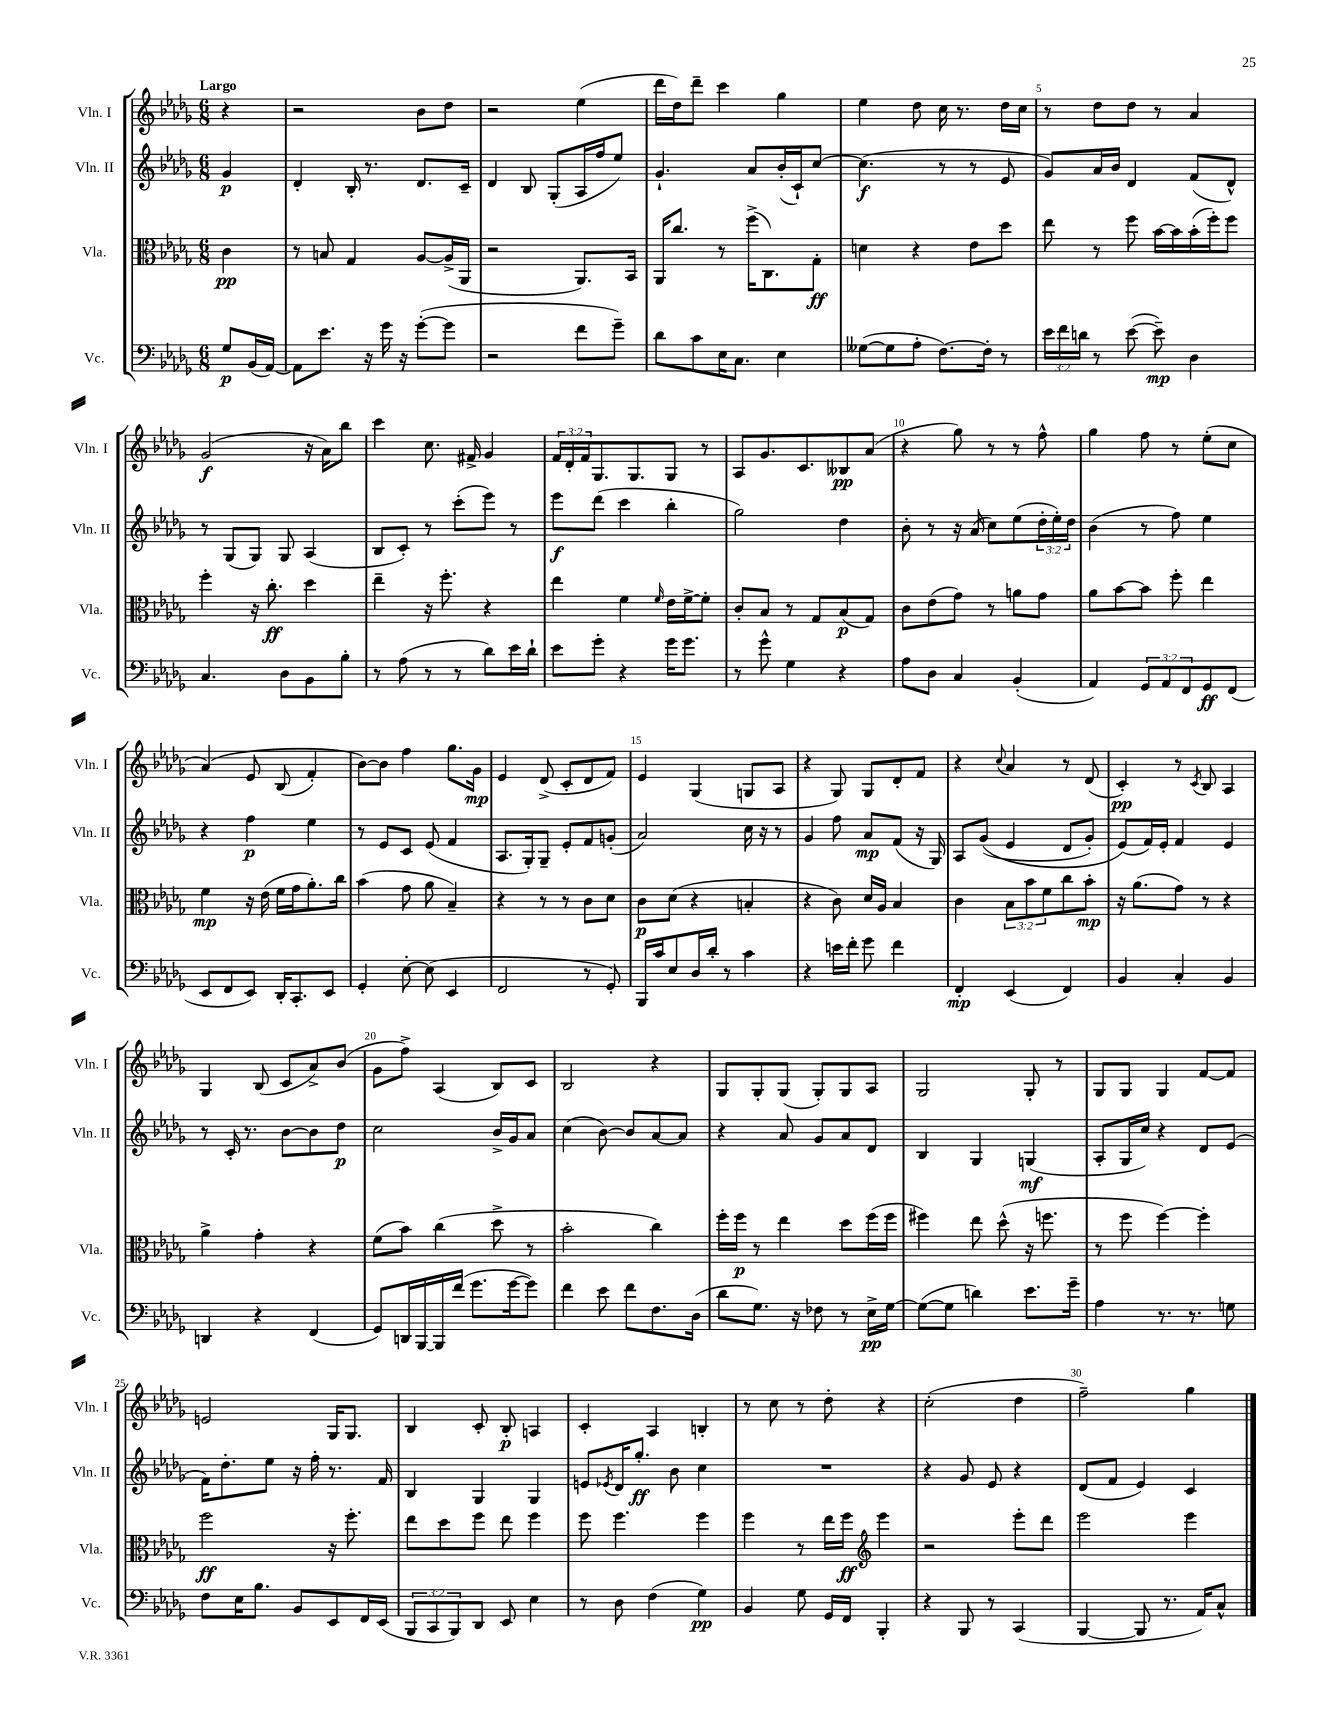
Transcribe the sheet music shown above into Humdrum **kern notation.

**kern	**kern	**kern	**kern
*staff4	*staff3	*staff2	*staff1
*clefF4	*clefC3	*clefG2	*clefG2
*k[b-e-a-d-g-]	*k[b-e-a-d-g-]	*k[b-e-a-d-g-]	*k[b-e-a-d-g-]
*M6/8	*M6/8	*M6/8	*M6/8
8G-	4c	4g-	4r
(16BB-	.	.	.
[16AA-)	.	.	.
=	=	=	=
8AA-]	8r	4d-'	2r
8.e-	8B	.	.
.	4G-	16B-'	.
16r	.	8.r	.
16g-	.	.	.
16r	.	.	.
([8g-'	[8A-	8.d-	8b-
8g-]	(16A-^]	.	8dd-
.	16AA-	16c~	.
=	=	=	=
2r	2r	4d-	2r
.	.	8B-	.
.	.	(8G-'	.
8f	8.AA-)	16A-	(4ee-
.	.	16ff	.
8g-~)	.	8ee-)	.
.	16BB-	.	.
=	=	=	=
8d-	16AA-	4.g-`	16ddd-
.	8.cc	.	16dd-)
8c	.	.	8ddd-~
16E-	8r	.	4ccc
8.C	.	.	.
.	(16ff^	8a-	.
.	8.C)	.	.
4E-	.	(16b-'	4gg-
.	.	16c`)	.
.	8G-'	[8cc	.
=	=	=	=
([8G--	4d	(4.cc]	4ee-
8G--]	.	.	.
8A-'	4r	.	8dd-
[8.F)	.	8r	16cc
.	.	.	8.r
.	8e-	8r	.
16F']	.	.	.
8r	8dd-	8e-	16dd-
.	.	.	16cc
=	=	=	=
24e-	8ee-	8g-)	8r
24f	.	.	.
24d	.	.	.
8r	8r	16a-	8dd-
.	.	16b-	.
([8e-	8ff	4d-	8dd-
8e-~])	[16b-	.	8r
.	16b-]	.	.
4D-	(16b-'	(8f	4a-
.	16ff')	.	.
.	8ff	8d-^^)	.
=	=	=	=
4.C	4ff'	8r	(2g-
.	.	(8G-	.
.	16r	8G-)	.
.	8.cc'	.	.
8D-	.	8G-	.
8BB-	4dd-	(4A-	16r
.	.	.	16a-)
8B-'	.	.	8bb-
=	=	=	=
8r	4ee-~	8B-	4ccc
(8A-	.	8c')	.
8r	16r	8r	8.cc
.	8.ff'	.	.
8r	.	(8ccc'	.
.	.	.	16f#^
8d-)	4r	8eee-)	4g-
16e-	.	8r	.
16d-`	.	.	.
=	=	=	=
8e-	4ee-	8eee-	24f
.	.	.	24d-'
.	.	.	24f
8g-'	.	(8ddd-	8.G-
4r	4f	4ccc	.
.	.	.	8.G-
.	16qqf	.	.
16g-	16e-	4bb-'	8G-
8.g-	[16f^	.	.
.	8f']	.	8r
=	=	=	=
8r	8c'	2gg-)	8A-
8g-^^	8B-	.	8.g-
4G-	8r	.	.
.	.	.	8.c
.	8G-	.	.
4r	(8B-	4dd-	8B--
.	8G-)	.	(8a-
=	=	=	=
8A-	8c	8b-'	4r
8D-	(8e-	8r	.
4C	8g-)	16r	8gg-)
.	.	(16a-	.
.	8r	8cc)	8r
(4BB-'	8a	(8ee-	8r
.	8g-	24dd-'	8ff^^
.	.	24ee-')	.
.	.	24dd-	.
=	=	=	=
4AA-)	8a-	(4b-	4gg-
.	[8b-	.	.
12GG-	8b-]	8r	8ff
12AA-	.	.	.
.	8ff'	8ff)	8r
12FF	.	.	.
8GG-	4ee-	4ee-	(8ee-'
(8FF	.	.	8cc
=	=	=	=
8EE-	4f	4r	&(4a-)
8FF	.	.	.
8EE-)	16r	4ff	8e-
.	(16e-	.	.
16DD-'	16f	.	(8B-
8.CC'	16g-	.	.
.	8.a-')	4ee-	4f')
8EE-	.	.	.
.	16cc	.	.
=	=	=	=
4GG-'	(4b-	8r	[8b-&)
.	.	8e-	8b-]
[8E-'	8g-	8c	4ff
(8E-]	8a-	(8e-	.
4EE-	4B-~)	4f	8.gg-
.	.	.	16g-
=	=	=	=
2FF	4r	8.A-	4e-
.	.	16G-')	.
.	8r	8G-~	(8d-^
.	8r	8e-'	8c'
8r	8c	8f	8d-
8GG-')	8d-	(8g'	8f)
=	=	=	=
16BBB-	8c	2a-)	4e-
16c	.	.	.
8E-	(8d-	.	.
16D-	4r	.	(4G-
16d-'	.	.	.
8r	.	.	.
4c	4B'	16cc	8G
.	.	16r	.
.	.	8r	8A-
=	=	=	=
4r	4r	4g-	4r
16e	8c)	8ff	8G-)
16f'	.	.	.
8g-	16d-	8a-	8G-
.	16A-	.	.
4f	4B-	(8f	8d-'
.	.	16r	8f
.	.	16G-)	.
=	=	=	=
4FF'	4c	8A-	4r
.	.	&((8g-	.
.	.	.	8qqcc
(4EE-	12B-	4e-	4a-
.	12b-	.	.
.	12f	.	.
4FF)	8cc	8d-	8r
.	8b-'	8g-')	(8d-
=	=	=	=
4BB-	16r	(8e-&)	4c')
.	(8.a-	.	.
.	.	16f)	.
.	.	16e-'	.
4C'	8g-)	4f	8r
.	.	.	8qc
.	8r	.	8B-
4BB-	4r	4e-	4A-
=	=	=	=
4DD	4a-^	8r	4G-
.	.	16c'	.
.	.	8.r	.
4r	4g-'	.	(8B-
.	.	[8b-	8c
(4FF	4r	8b-]	8a-^)
.	.	8dd-	(8b-
=	=	=	=
8GG-)	(8f	2cc	8g-
16DD	8b-)	.	8ff^)
[16BBB-	.	.	.
16BBB-]	(4cc	.	(4A-
(16f	.	.	.
8.g-	.	.	.
.	8dd-^	16b-^	8B-)
[16g-	.	16g-	.
8g-])	8r	8a-	8c
=	=	=	=
4f	2b-'	(4cc	2B-
8e-	.	[8b-)	.
8f	.	8b-]	.
8.F	4cc)	[8a-	4r
.	.	8a-]	.
(16D-	.	.	.
=	=	=	=
8d-	16ff'	4r	8G-
.	16ff	.	.
8.G-)	8r	.	8G-'
.	4ee-	8a-	(8G-
16r	.	.	.
8F-	.	8g-	8G-')
8r	8dd-	8a-	8G-
16E-^	(16ff	8d-	8A-
[16G-	16ff	.	.
=	=	=	=
(8G-_	4ff#)	4B-	2G-
8G-]	.	.	.
4d)	8ee-	4G-	.
.	(8dd-^^	.	.
8.e-	16r	(4G	8G-'
.	8.ff	.	.
.	.	.	8r
16g-~	.	.	.
=	=	=	=
4A-	8r	8A-'	8G-
.	8ff	16G-	8G-
.	.	16cc)	.
8.r	[4ff)	4r	4G-
8.r	.	.	.
.	4ff']	8d-	[8f
8G	.	(8e-	8f]
=	=	=	=
8F	2ff	16f)	2e
.	.	8.dd-'	.
16E-	.	.	.
8.B-	.	.	.
.	.	8ee-	.
8BB-	.	16r	.
.	.	16ff'	.
8EE-	16r	8.r	16G-
.	8.ff'	.	8.G-
16FF	.	.	.
(16EE-	.	16f	.
=	=	=	=
12BBB-	8ee-	4B-	4B-
12CC	.	.	.
.	8dd-	.	.
12BBB-)	.	.	.
8DD-	8ff	4G-	8c'
8EE-	8ee-	.	8B-'
4E-	4ff	4G-	4A
=	=	=	=
8r	8ff	8e	4c'
.	.	8qe-	.
8D-	4.ff	16d-	.
.	.	8.gg-'	.
(4F	.	.	4A-
.	.	8b-	.
4G-)	4ff	4cc	4B'
=	=	=	=
4BB-	4ff	2.r	8r
.	.	.	8cc
8G-	8r	.	8r
16GG-	16ee-	.	8dd-'
16FF	16ff	.	.
*	*clefG2	*	*
4BBB-'	4eee-	.	4r
=	=	=	=
4r	2r	4r	(2cc'
8BBB-	.	8g-	.
8r	.	8e-	.
(4CC	8eee-'	4r	4dd-
.	8ddd-	.	.
=	=	=	=
[4BBB-	2eee-	(8d-	2ff~)
.	.	8f	.
8BBB-]	.	4e-)	.
8.r	.	.	.
.	4eee-	4c	4gg-
16AA-)	.	.	.
8C^^	.	.	.
==	==	==	==
*-	*-	*-	*-
